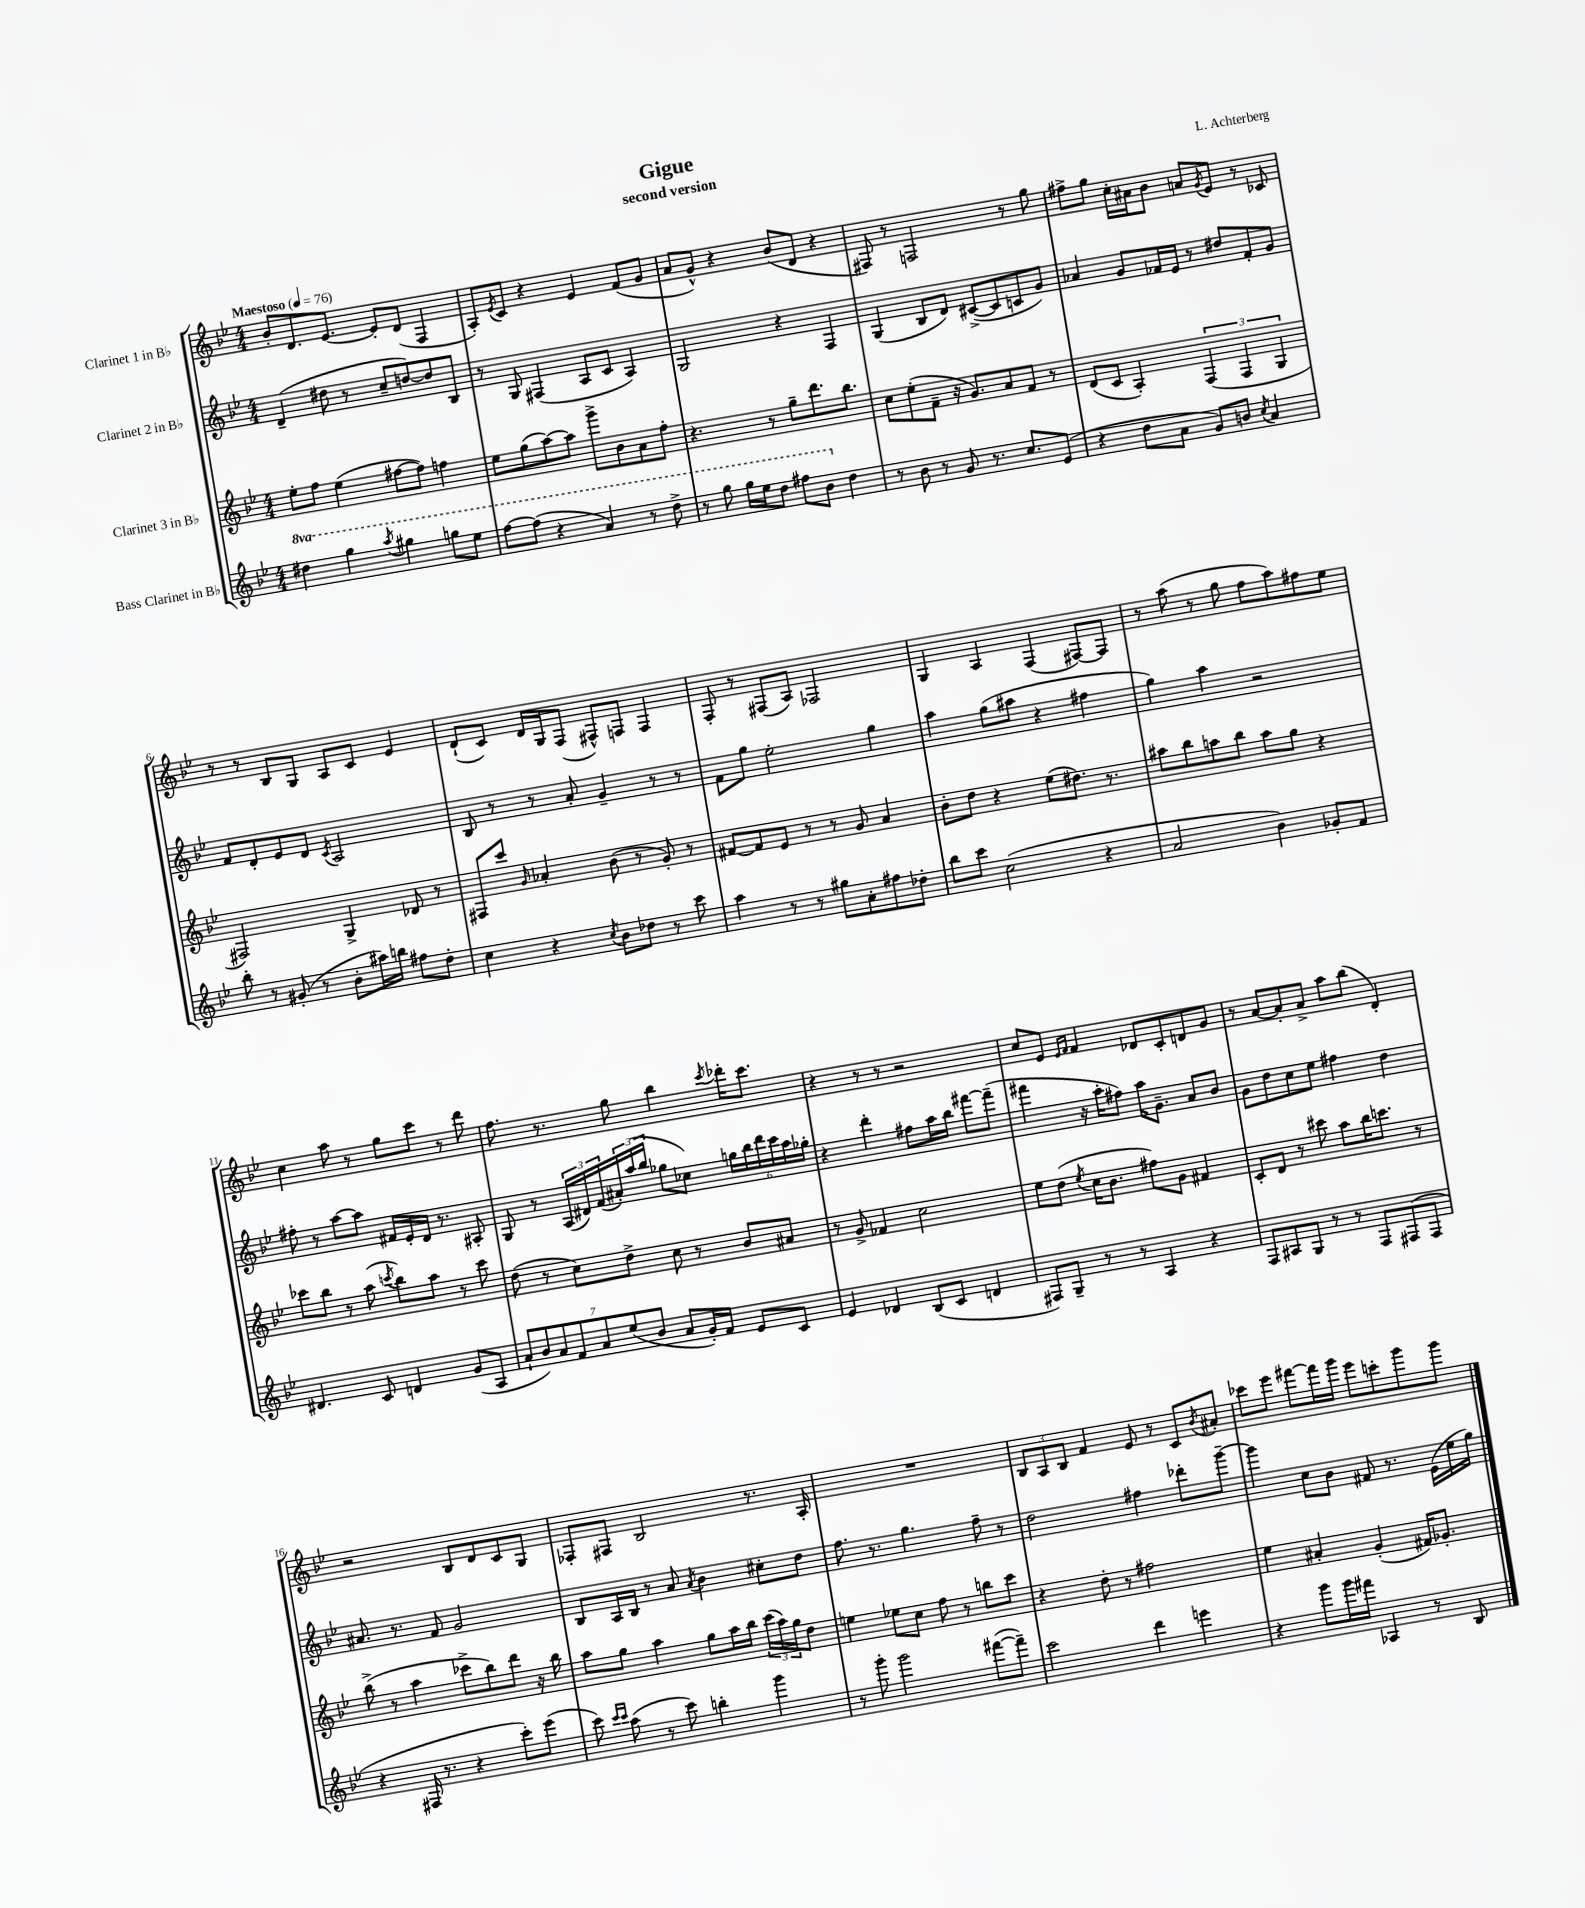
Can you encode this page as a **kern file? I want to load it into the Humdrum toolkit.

**kern	**kern	**kern	**kern
*staff4	*staff3	*staff2	*staff1
*clefG2	*clefG2	*clefG2	*clefG2
*k[b-e-]	*k[b-e-]	*k[b-e-]	*k[b-e-]
*M4/4	*M4/4	*M4/4	*M4/4
*MM76	*MM76	*MM76	*MM76
4ddd#\	8ee-'\L	(4d~/	8b-'/L
.	8ff\J	.	8.d/
4ggg\	(4ee-\	8dd#\	.
.	.	.	[8.e-/J
.	.	8r	.
8qaaa/	.	.	.
4ggg#\	[8ff#\L	8cc~/L	8e-'/]L
.	8ff#\]J)	[8dd/)	(8d/J
8ggg\L	4ff\	8dd/]	4F/
8eee-\J	.	8B-/J	.
=	=	=	=
[8fff\L	8ee-\L	8r	8A'/L)
.	.	.	8qe-/
(8fff\]J	(8gg\	8G/	8c/J
4r	[8aa\)	(4F#/	4r
.	8aa\]J	.	.
4aa/)	8ggg^\L	8A/L	4e-/
.	8b-\	8c/J	.
8r	8a\	4A/)	(8f/L
8ddd^\	8ff'\J	.	8g/J
=	=	=	=
8r	4.r	2G/	8a/L
8ggg\	.	.	8g^^/J)
16ggg\LL	.	.	4r
16eee-\J	.	.	.
8ddd\J	8r	.	.
8fff#\L	8gg~\L	4r	(8b-/L
8bb-\J	8.ddd\	.	8d/J
4dd\	.	4F/	4r
.	8.bb-\J	.	.
=	=	=	=
8r	8cc\L	(4G/	8F#/)
8b-\	(8ee-'\	.	8r
8r	8f~\J	8B-/L	2F/
8g/	16r	8d/J)	.
.	8.g/L)	.	.
8.r	.	([8c#^/L	.
.	8a/	8c#/]	.
8.cc/L	.	.	.
.	8f/J	8c/	8r
(8e-/J	8r	8g/J)	8gg\
=	=	=	=
4r	(8d/L	4a-/	8ff#^\L
.	8c/J	.	8gg\J
8dd\L	4A'/)	8g/L	16cc'\LL
.	.	.	16a#\J
8a\J	.	16f-/L	8b-\J
.	.	16e-/JJ	.
8g/L)	(6F/	8r	8a/L
.	.	.	8qg/
8b/J	.	8dd#/L	8e-/J
.	6F/	.	.
8qcc/	.	.	.
4a/	.	8f-'/	8r
.	6G/	.	.
.	.	8g/J	8c-/
=	=	=	=
8bb-'\	2F#/)	8f/L	8r
8r	.	8d'/	8r
(8g#'/	.	8e-/	8B-/L
8r	.	8d/J	8G/J
.	.	8qc/	.
8b-'\L	4G^/	2A/	8A/L
16aa#\L)	.	.	8c/J
16bb\JJ	.	.	.
8ff#\L	8d-/	.	4e-/
8dd'\J	8r	.	.
=	=	=	=
4cc\	8F#/L	8B-/	(8d`/L
.	8ccc/J	8r	8c/J)
.	16qqg/	.	.
4r	4a-'/	8r	16d/LL
.	.	.	16G/J
.	.	8a'/	(8F/J
8qcc/	.	.	.
8b-\L	(8b-\	4g~/	8F#^^/L)
8dd-\J	8r	.	8F/J
8r	8g'/)	8r	4F/
8ccc\	8r	8r	.
=	=	=	=
4aa\	[8f#/L	8f\L	8F'/
.	8f#/]	8gg\J	8r
8r	8e-/J	2ee-'\	(8F#/L
8r	8r	.	8A/J)
8gg#\L	8r	.	2F-/
8a'\	8g/	.	.
8ff#\	4a/	4gg\	.
8dd-'\J	.	.	.
=	=	=	=
8bb-\L	8b-'\L	4aa\	4G/
8ccc\J	8dd\J	.	.
(2cc\	4r	(8gg\L	4A/
.	.	8aa#\J	.
.	(8ee-\L	4r	(4F/
.	8.dd#\J)	.	.
4r	.	4ff#\	[8F#/L)
.	8.r	.	.
.	.	.	8F#/]J
=	=	=	=
2a/	8aa#\L	4gg\)	8r
.	8bb-\	.	(8aa\
.	8aa\	4aa\	8r
.	8bb-\J	.	8gg\
4b-\)	8aa\L	2r	8ff\L
.	8gg\J	.	8aa\)
8g-'/L	4r	.	8ff#\
8f/J	.	.	8ee-\J
=	=	=	=
4.d#/	8ccc-\L	8ff#'\	4cc\
.	8bb-\J	8r	.
.	8r	[8aa\L	8aa\
8c/	(8aa\	8aa\]J	8r
.	8qccc/	.	.
4d/	8bb-\L)	16f#/LL	8gg\L
.	.	16e-'/	.
.	8aa\J	16d/JJ	8ccc\J
.	.	8.r	.
(8g/L	8r	.	8r
8A/J	8ccc\	8A#'/	8ddd\
=	=	=	=
14a`/L	(8dd\	8G/	8.ff\
14b-/)	.	.	.
.	8r	8r	.
14a/	.	.	.
.	.	.	8.r
14f/	.	.	.
.	8cc\L)	(24A/LL	.
14a/	.	.	.
.	.	24d#/)	.
.	.	(24f/	.
(14ee-/	.	.	.
.	8dd^\J	24a#'/)	8gg\
.	.	(24aa/	.
14b-/J	.	.	.
.	.	24bb-/JJ	.
8a/L	8cc\	8gg-\L	4bb-\
16g'/L)	8r	8cc-\J)	.
16f/JJ	.	.	.
.	.	.	8qccc/
8e-/L	8b-/L	24gg\LL	16ddd-'\LK
.	.	24bb-\	.
.	.	.	8.ccc\J
.	.	24ddd\	.
8c/J	8a#/J	24ccc\	.
.	.	24aa\	.
.	.	24gg-'\JJ	.
=	=	=	=
4e-/	8r	4r	4r
.	8g^/	.	.
4d-/	4f-/	4ddd'\	8r
.	.	.	8r
(8B-/L	2cc\	8ff#\L	2r
8c/J	.	16aa\L	.
.	.	16bb-\JJ	.
4d/	.	[8fff#\L	.
.	.	(8fff#~\]J	.
=	=	=	=
8F#/L)	8ee-\L	4fff#\	8cc/L
8G~/J	(8dd\J	.	8e-/J
.	.	.	16qqe-/LL
.	8qee-/	.	16qqf/JJ
8r	16cc\LK	16r	4f/
.	8.b-\J	16aa'\LK	.
8r	.	8ff#\J)	.
4A/	8ff#\L)	16aa\LK	8d-/L
.	.	8.g~\J	.
.	8g\J	.	8c'/
4r	4f#/	8a/L	8d/
.	.	8b-/J	8g/J
=	=	=	=
8F/L	8c'/L	8g\L	8r
8A#/	8d/J	8dd\	[8a/L
8G/J	8r	8cc\	8a'/]
8r	8ccc#\	8ee-\J	8a^/J
8r	8aa\L	4ff#\	8aa\L
8F/L	16bb-\K	.	(8bb-\J
.	8.ccc\J	.	.
(8F#/	.	4dd\	4d'/)
8F#/J	8r	.	.
=	=	=	=
4r	(8bb-^\	8.a#/	2r
.	8r	.	.
.	.	8.r	.
16F#/	4aa\	.	.
8.r	.	.	.
.	.	8f/	.
4r	8ccc-^\L	2g/	8B-/L
.	8bb-\)	.	8d/
8ccc'\L)	8ddd\J	.	8c/
(8eee-\J	16r	.	8G/J
.	16bb-\	.	.
=	=	=	=
8ccc\)	8aa\L	8B-/L	8F-'/L
16qqccc/LL	.	.	.
16qqccc/JJ	.	.	.
(8aa\	8gg\J	16A/L	8F#/J
.	.	16B-/JJ	.
8r	4aa\	8r	2B-/
8ccc\)	.	8a/	.
.	.	8qa/	.
4bb'\	8gg\L	4b-\	.
.	16aa\L	.	.
.	16bb-\JJ	.	.
4ggg\	(24ccc\LL	8cc#'\L	8.r
.	24aa\)	.	.
.	24gg\J	.	.
.	8dd\J	8dd\J	.
.	.	.	16A'/
=	=	=	=
8r	4ee\	8.ff\	1r
8ggg'\	.	.	.
.	.	8.r	.
2ggg\	8ee-\L	.	.
.	8cc\J	4.gg\	.
.	8ff\	.	.
.	8r	.	.
([8fff#\L	8bb\L	8ff~\	.
8fff#~\]J)	8ccc\J	8r	.
=	=	=	=
2ccc\	4r	2dd\	12B-/L
.	.	.	12A/
.	.	.	12B-/J
.	8dd'\	.	4f/
.	8r	.	.
4ddd\	2ff#\	4ff#\	8e-/
.	.	.	8r
4eee\	.	8ddd-'\L	8c/L
.	.	.	8qb-/
.	.	[8ggg~\J	8a#'/J
=	=	=	=
4r	4ee-\	4ggg\]	8ccc-\L
.	.	.	8eee-\J
8ggg\L	4a#'/	8cc\L	[8fff#\L
16ggg\L	.	8b-\J	16fff#\]L
16fff#\JJ	.	.	16ggg\JJ
4A-/	(4g'/	8f#/	8eee-\L
.	.	8.r	8ccc'\
8r	16f#/LK)	.	8ggg\
.	8.g-'/J	(16e-\LL	.
8B-/	.	16ee-\	8ggg\J
.	.	16gg\JJ)	.
==	==	==	==
*-	*-	*-	*-
